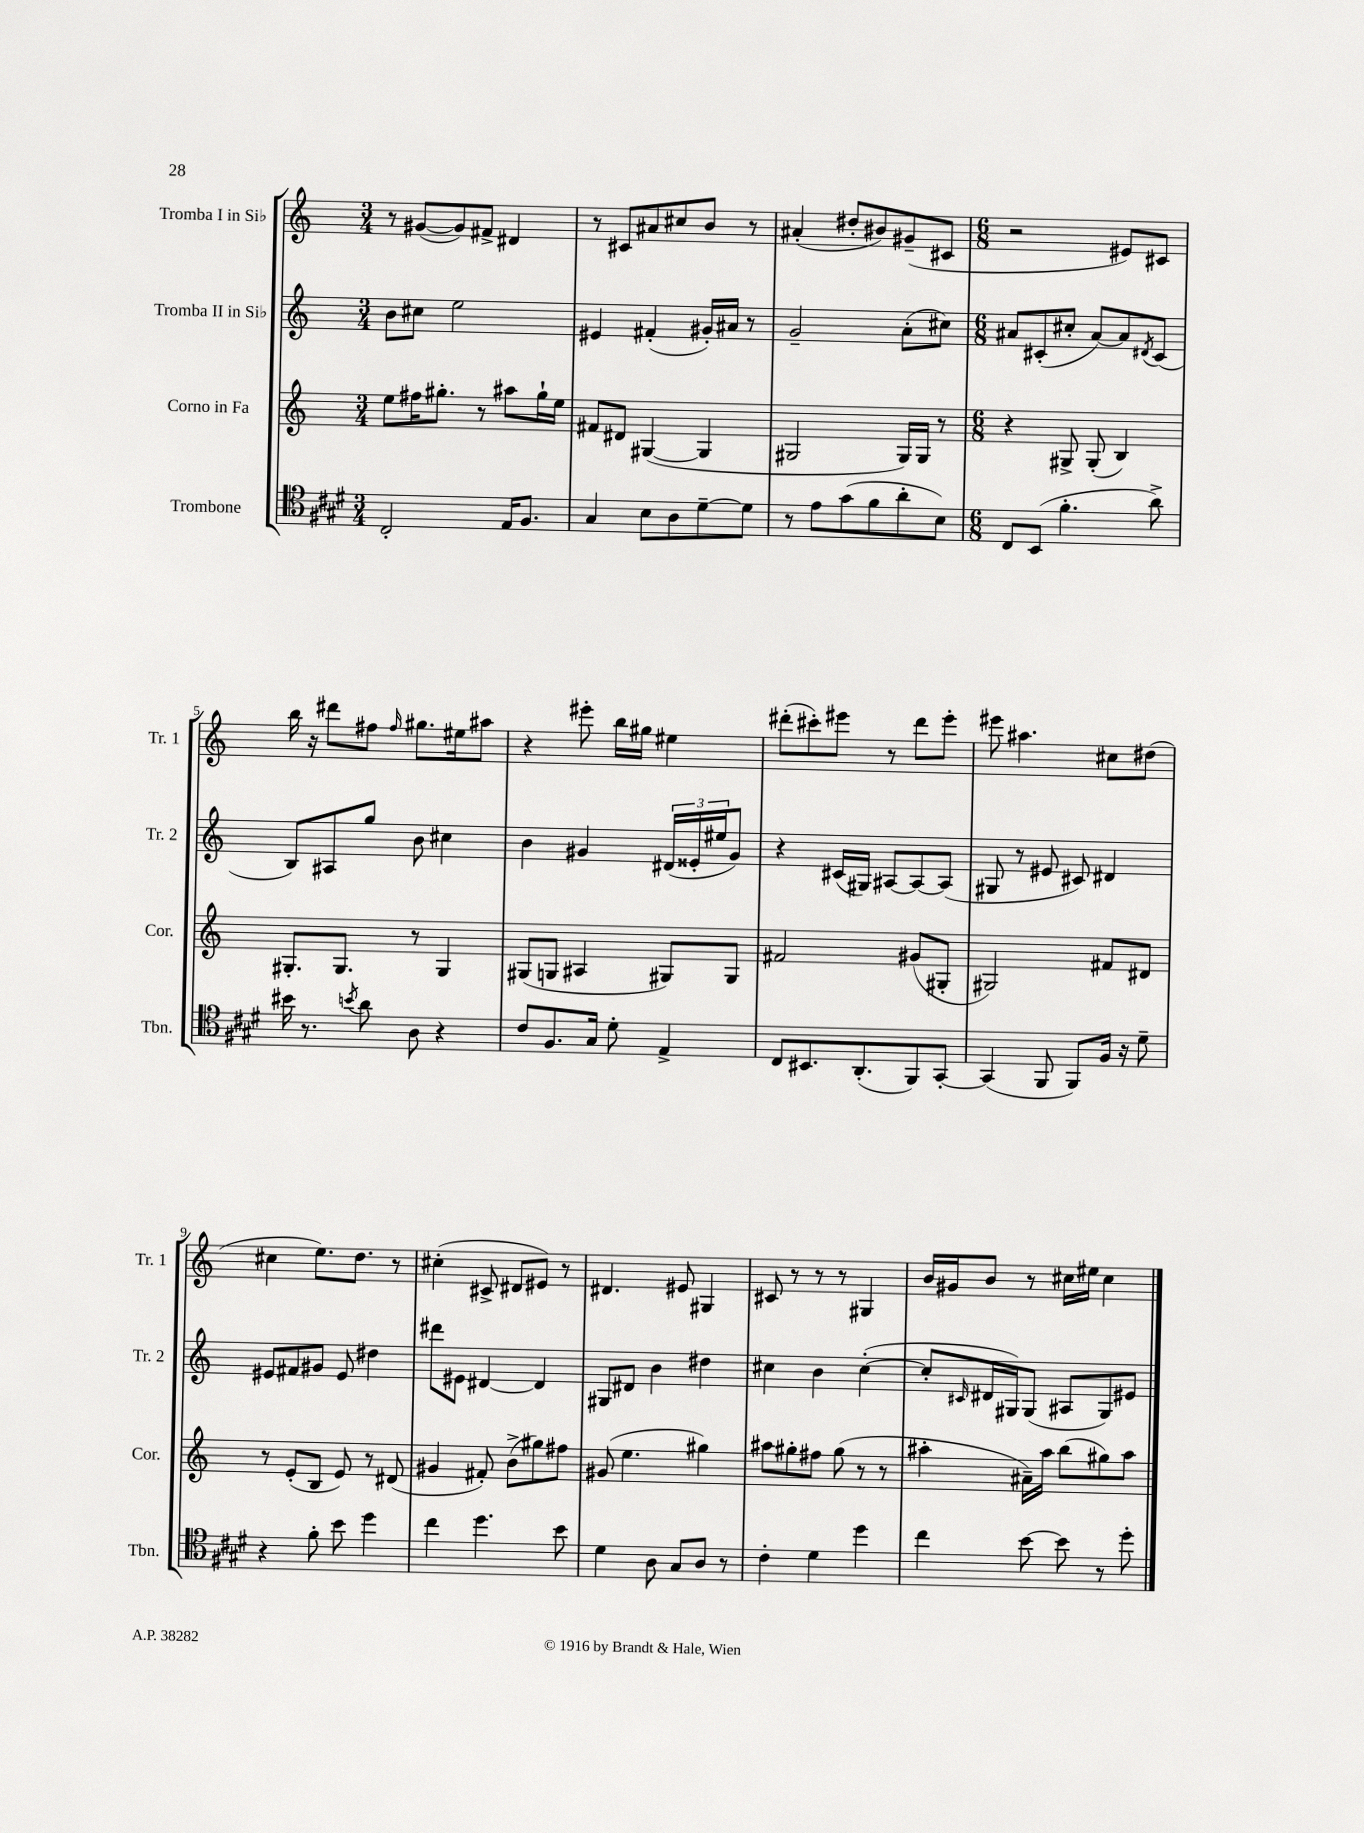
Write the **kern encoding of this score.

**kern	**kern	**kern	**kern
*staff4	*staff3	*staff2	*staff1
*clefC4	*clefG2	*clefG2	*clefG2
*k[f#c#g#d#]	*k[]	*k[]	*k[]
*M3/4	*M3/4	*M3/4	*M3/4
2C#'/	8ee\L	8b\L	8r
.	16ff#\K	8cc#\J	([8g#/L
.	8.gg#'\J	.	.
.	.	2ee\	8g#/])
.	8r	.	8f#^/J
16E/LK	8aa#\L	.	4d#/
8.F#/J	.	.	.
.	16gg#`\L	.	.
.	16ee\JJ	.	.
=	=	=	=
4G#/	8f#/L	4e#/	8r
.	8d#/J	.	8c#/L
8B\L	([4G#/	(4f#'/	8a#/
8A\	.	.	8cc#/
[8d#~\	4G#/]	16g#'/LL)	8b/J
.	.	16a#/JJ	.
8d#\]J	.	8r	8r
=	=	=	=
8r	2G#/	2g~/	(4a#'/
8e\L	.	.	.
(8g#\	.	.	8dd#'/L
8f#\	.	.	8b#/)
8a'\	16G#/LL)	(8a'\L	(8g#~/
.	16G#/JJ	.	.
8B\J)	8r	8cc#\J)	8c#/J
=	=	=	=
*M6/8	*M6/8	*M6/8	*M6/8
8C#/L	4r	8a#/L	2r
(8BB/J	.	(8c#'/	.
4.f#'\	8G#^/	8cc#'/J	.
.	(8G#'/	[8a#/L)	.
.	4B/)	8a#/]	8e#/L)
.	.	8qd#/	.
8a^\)	.	(8c#/J	8c#/J
=	=	=	=
16b#\	8.G#'/L	8B/L)	16bb\
8.r	.	.	16r
.	.	8A#/	8ddd#\L
.	8.G#/J	.	.
8qb/	.	.	.
8a\	.	8gg/J	8ff#\J
.	.	.	16qqff#/
8A\	8r	8b\	8.gg#\L
4r	4G#/	4cc#\	.
.	.	.	16ee#\k
.	.	.	8aa#\J
=	=	=	=
8c#/L	(8G#/L	4b\	4r
8.F#/	8G/J	.	.
.	4A#/	4g#/	8eee#'\
16G#/Jk	.	.	.
8d#'\	.	.	16bb\LL
.	.	.	16gg#\JJ
4E^/	8G#/L)	(24d#/LL	4ee#\
.	.	24e##'/	.
.	.	24ee#/J	.
.	8G#/J	8g#/J)	.
=	=	=	=
8C#/L	2f#/	4r	(8ddd#'\L
8.BB#/	.	.	8ccc#'\)
.	.	(16c#/LL	8eee#\J
(8.AA'/	.	16G#/JJ)	.
.	.	[8A#/L	8r
8FF#/)	(8g#/L	8A#/_	8ddd#\L
[8GG#'/J	8G#'/J	(8A#/]J	8eee#'\J
=	=	=	=
(4GG#/]	2G#/)	8G#/	8eee#\
.	.	8r	4.aa#\
8FF#/	.	8e#/	.
8FF#/L)	.	8c#/)	.
16F#/Jk	8f#/L	4d#/	8cc#\L
16r	.	.	.
8d#~\	8d#/J	.	(8dd#\J
=	=	=	=
4r	8r	8e#/L	4cc#\
.	(8e'/L	8f#/	.
8f#'\	8B/J	8g#/J	8.ee\L)
8b\	8e/)	8e#/	.
.	.	.	8.dd\J
4dd#\	8r	4dd#\	.
.	(8d#/	.	8r
=	=	=	=
4cc#\	4g#/	8ddd#\L	(4cc#'\
.	.	8e#\J	.
4.dd#\	8f#'/)	[4d#/	8c#^/
.	(8b^\L	.	8d#/L
.	8gg#\)	4d#/]	8e#/J)
8b\	8ff#\J	.	8r
=	=	=	=
4d#\	(8g#/	8G#/L	4.d#/
.	4.ee\	8d#/J	.
8A\	.	4b\	.
8G#/L	.	.	8e#/
8A/J	4gg#\)	4dd#\	4G#/
8r	.	.	.
=	=	=	=
4c#'\	8aa#\L	4cc#\	8c#/
.	8gg#'\	.	8r
4d#\	8ff#\J	4b\	8r
.	(8gg#\	.	8r
4dd#\	8r	([4cc#'\	4G#/
.	8r	.	.
=	=	=	=
4cc#\	4aa#'\	8cc#'/]L	16b/LL
.	.	.	16g#/J
.	.	16qqc#/	.
.	.	16d#/L	8b/J
.	.	16G#/J)	.
[8b\	16a#~\LL)	(8G#/J	8r
.	16aa#\JJ	.	.
8b\]	(8bb\L	8A#/L	16cc#\LL
.	.	.	16ee#\JJ
8r	8gg#\)	8G#/)	4cc#\
8dd#'\	8aa#\J	8e#/J	.
==	==	==	==
*-	*-	*-	*-
